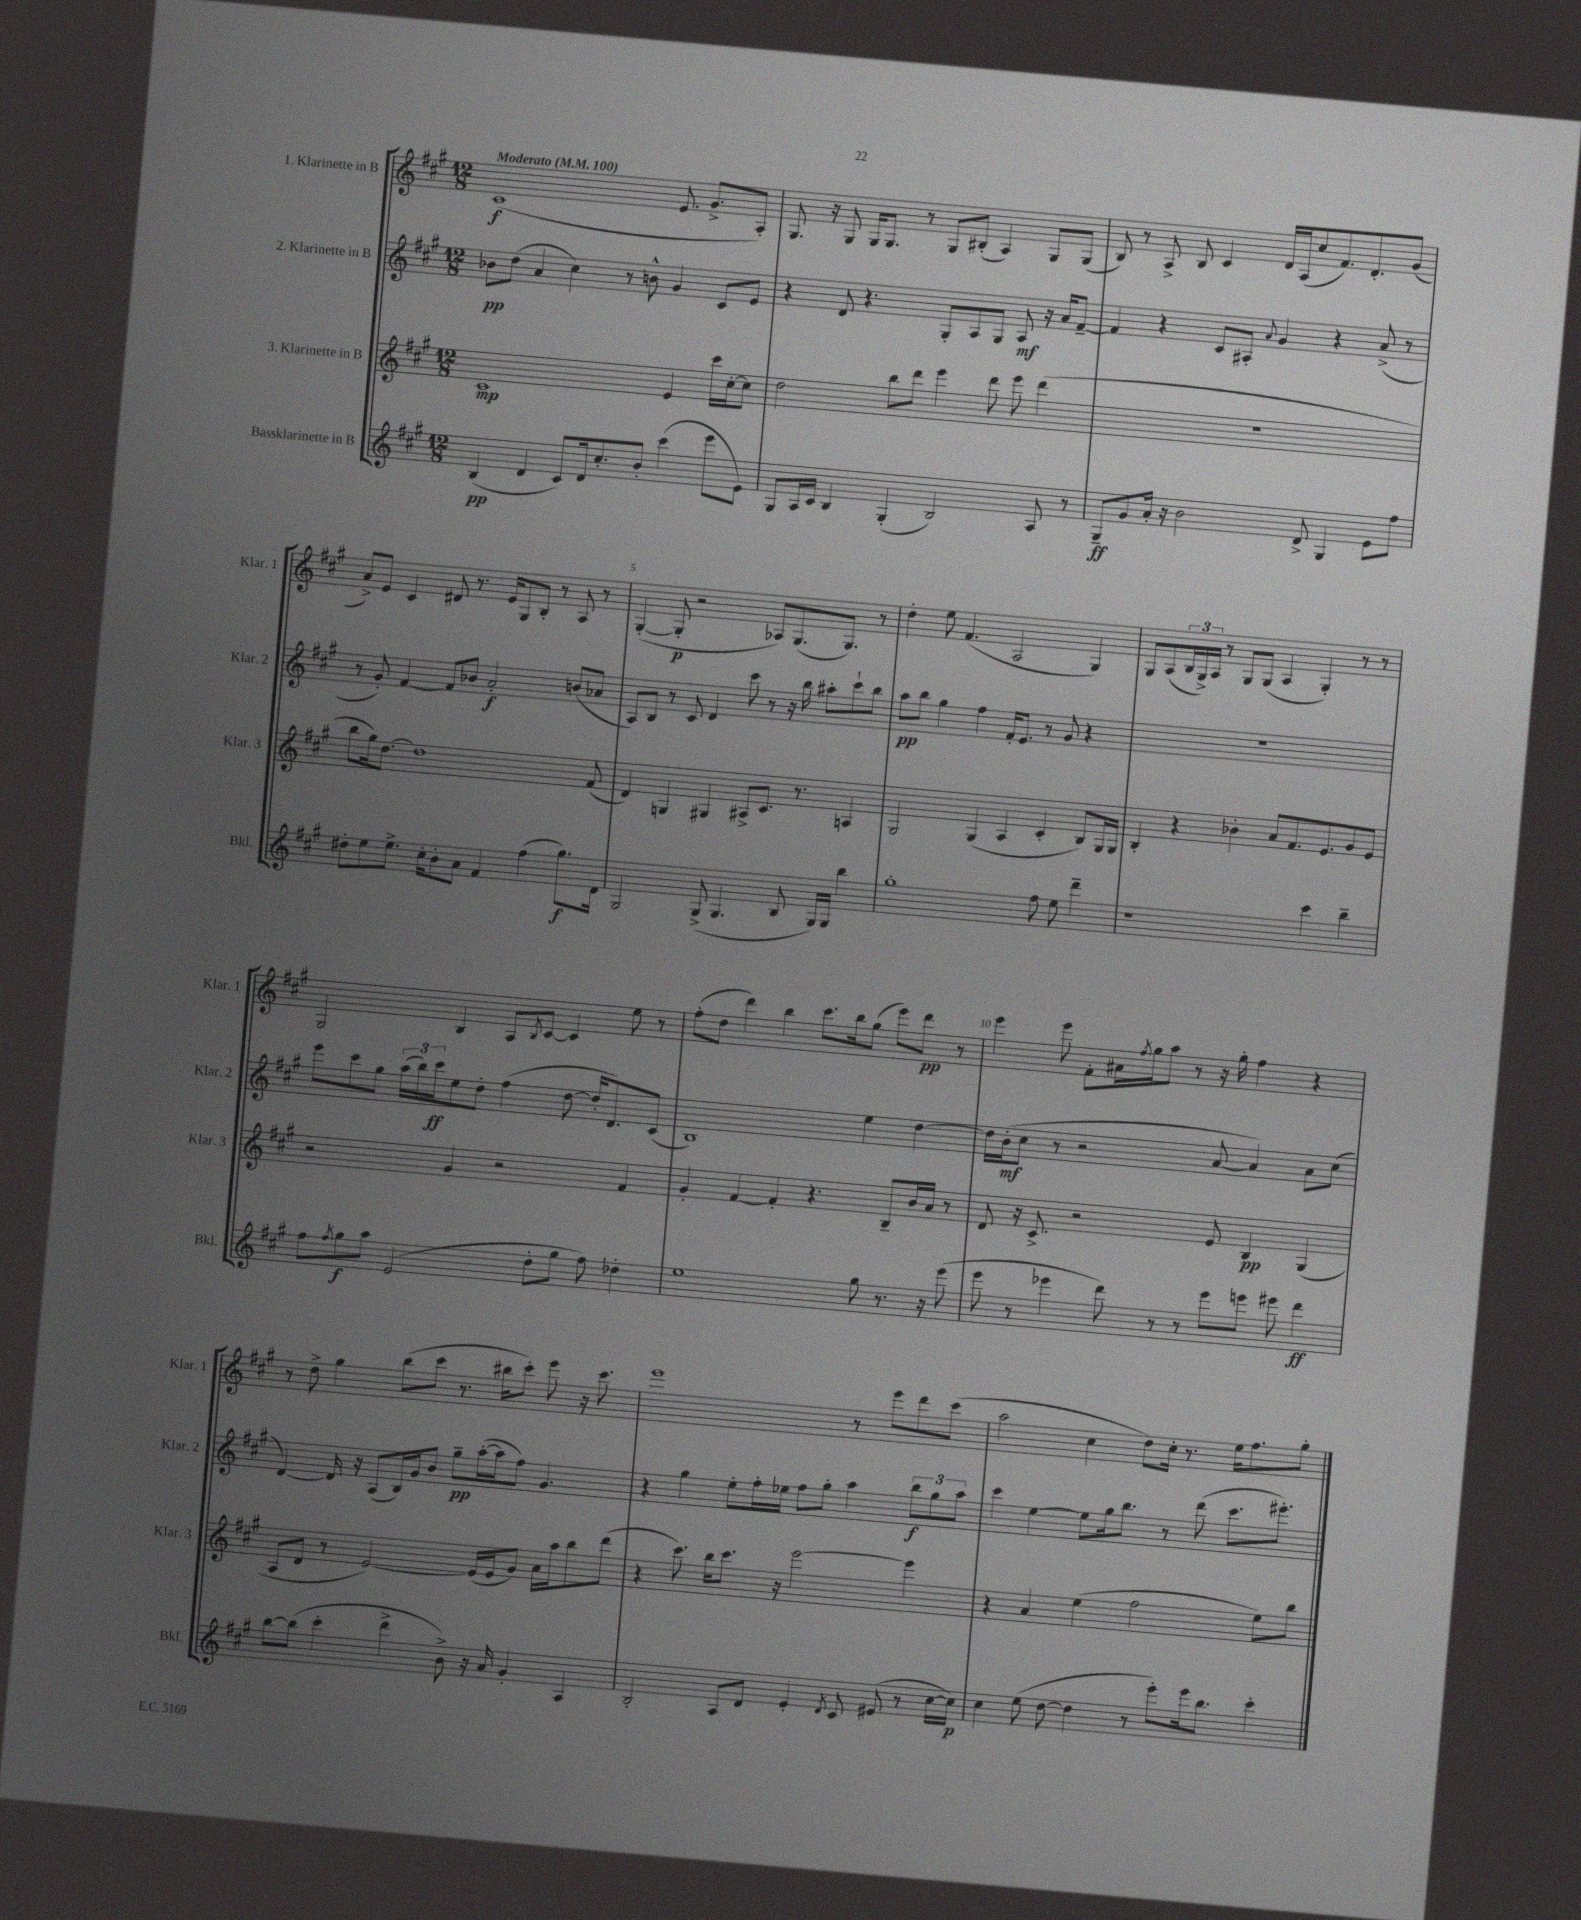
<<
\new StaffGroup <<
\new Staff = "s0" \with { instrumentName = "1. Klarinette in B" shortInstrumentName = "Klar. 1" } {
    \clef treble \key a \major \numericTimeSignature \time 12/8 \tempo "Moderato" 4 = 100
    cis'1\f( e'8. gis'8.-> a8-.) |
    gis8. r16 gis8 gis16 gis8. r8 gis8 bis8-.( a4) gis8 gis8( |
    b8) r8 a8-> b8 cis'4 d'16 a16( cis''8 fis'8.) d'8.-. gis'8( |
    a'8->) e'8 cis'4 dis'8 r8. e'16 gis8 b8-. r8 a8 r8 |
    gis4~-.( gis8-.\p r2 aes8) gis8.( gis8.) r8 |
    d''4-. e''8 fis'4.( a2 gis4) |
    gis8 a8( \tuplet 3/2 { b16 gis16->) a16 } r8 gis8 gis8( a4 gis4-.) r8 r8 |
    gis2 b4 a8 \acciaccatura { b8 } cis'8~ cis'4 e''8 r8 |
    fis''8-.( d''8 d'''4) b''4 cis'''8. b''16 gis''8( e'''8) d'''8\pp r8 |
    e'''4 e'''8 fis'8-. ais'16 \acciaccatura { fis''8 } gis''16 a''8 r8 r16 gis''16-. fis''4 r4 |
    r8 d''8-> gis''4 b''8( cis'''8 r8. bis''16 cis'''8-.) e'''8 r16 cis'''8. |
    e'''1 r8 e'''8 d'''8 cis'''8( |
    a''2 cis''4 d''8) cis''16-. r8. e''16 fis''8. gis''8-. \bar "|." |
}
\new Staff = "s1" \with { instrumentName = "2. Klarinette in B" shortInstrumentName = "Klar. 2" } {
    \clef treble \key a \major \numericTimeSignature \time 12/8
    bes'8\pp d''8( a'4 cis''4) r8 b'8-^ gis'4 cis'8 e'8 |
    r4 d'8 r4. gis8-. a8 gis8 a8\mf r16 a'16 fis'8~-- |
    fis'4 r4 cis'8 ais8-. \appoggiatura { a'8 } gis'4 r4 a'8->( r8 |
    r8 gis'8-.) fis'4~ fis'8 bes'8 a'2-.\f b'8( aes'8 |
    a8) b8 r8 cis'8 d'4 cis'''8 r8 r16 b''16 ais''8-. cis'''8-! b''8 |
    a''8\pp b''8 gis''4 fis''4 fis'16-. e'8. r8 gis'8 r4 |
    R1. |
    e'''8 cis'''8 gis''8 \tuplet 3/2 { a''16( b''16) cis'''16\ff } e''8 d''8-. fis''4( d''8~ d''16-. d'8.) cis'8( |
    b1) e''4 d''4~ |
    d''16 b'16-.\mf( cis''8 r8 r2 a'8~ a'4) a'8 cis''8( |
    d'4~) d'16 r16 a8( b16) gis'16 b'8 gis''8--\pp a''16~-.( a''16 fis''8) gis'4. |
    r4 gis''4 e''8-. fis''16-. ees''16 fis''8 gis''8-. a''4 \tuplet 3/2 { b''8\f gis''8 a''8 } |
    cis'''4 e''4~ e''8 gis''16 b''8. r8 d'''8( cis'''8. eis'''8.-.) \bar "|." |
}
\new Staff = "s2" \with { instrumentName = "3. Klarinette in B" shortInstrumentName = "Klar. 3" } {
    \clef treble \key a \major \numericTimeSignature \time 12/8
    cis'1\mp e'4 cis'''16 cis''16~-. cis''8 |
    d''2 b''8 d'''8 e'''4 d'''8 e'''8 d'''4( |
    R1. |
    b''8 gis''16) d''8.~ d''1 fis'8( |
    d'4) g4 gis4 ais8-> cis'8. r8. a4 |
    gis2 gis4( a4 cis'4-. b8) gis16 gis16 |
    b4-. r4 bes'4-. a'8 fis'8. e'8. gis'8 e'8 |
    r2 gis'4 r2 fis'4 |
    gis'4-. fis'4~ fis'4-. r4. b8-- b'16 a'16 r8 |
    d'8 r16 cis'8.-> r2 e'8 b4\pp gis4( |
    a8 d'8 r8 e'2~) e'16( e'16 gis'8) a'16 a''16 b''8 d'''8( |
    r4 cis'''8.) b''16 cis'''8. r16 e'''2~ e'''4 |
    r4 a'4 e''4( fis''2 e''8) b''8 \bar "|." |
}
\new Staff = "s3" \with { instrumentName = "Bassklarinette in B" shortInstrumentName = "Bkl." } {
    \clef treble \key a \major \numericTimeSignature \time 12/8
    b4\pp( d'4 cis'8) d'16 cis''8.-. b'8-. cis'''4( e'''8 e'8) |
    gis8 a16 cis'16 b4 gis4-.( b2) a8 r8 |
    gis8--\ff gis'8 a'16-. r16 b'2 d'8-> gis4 e'8 fis''8 |
    dis''8-. e''8 e''8.-> cis''16-. b'8-. a'8 fis'4 fis''4( gis''8.\f) d'16 |
    gis2 gis8->( gis4. b8 gis16) gis16 b''4 |
    gis''1-. fis''8 e''8 d'''4-- |
    r1 cis'''4 b''4-- |
    fis''8 \acciaccatura { fis''8 } gis''8\f a''8 e'2( d''8-. gis''8 fis''8) des''4-. |
    e''1 gis''8 r8. r16 e'''8( |
    e'''8 r8 ees'''4 d'''8) r8 r8 ees'''8 e'''8 eis'''8 d'''4\ff |
    b''8~ b''8( cis'''4-. d'''4-> b'8->) r16 a'16 gis'4-. a4 |
    b2-. a8 d'8 e'4-. \acciaccatura { d'8 } cis'8 eis'8( r8 cis''16~ cis''16\p) |
    cis''4 e''8( d''8~ d''4 r8 e'''8-.) e'''16 b''8. cis'''4-. \bar "|." |
}
>>
>>
\layout { \context { \Score \override BarNumber.break-visibility = ##(#f #t #t) barNumberVisibility = #(every-nth-bar-number-visible 5) } }
